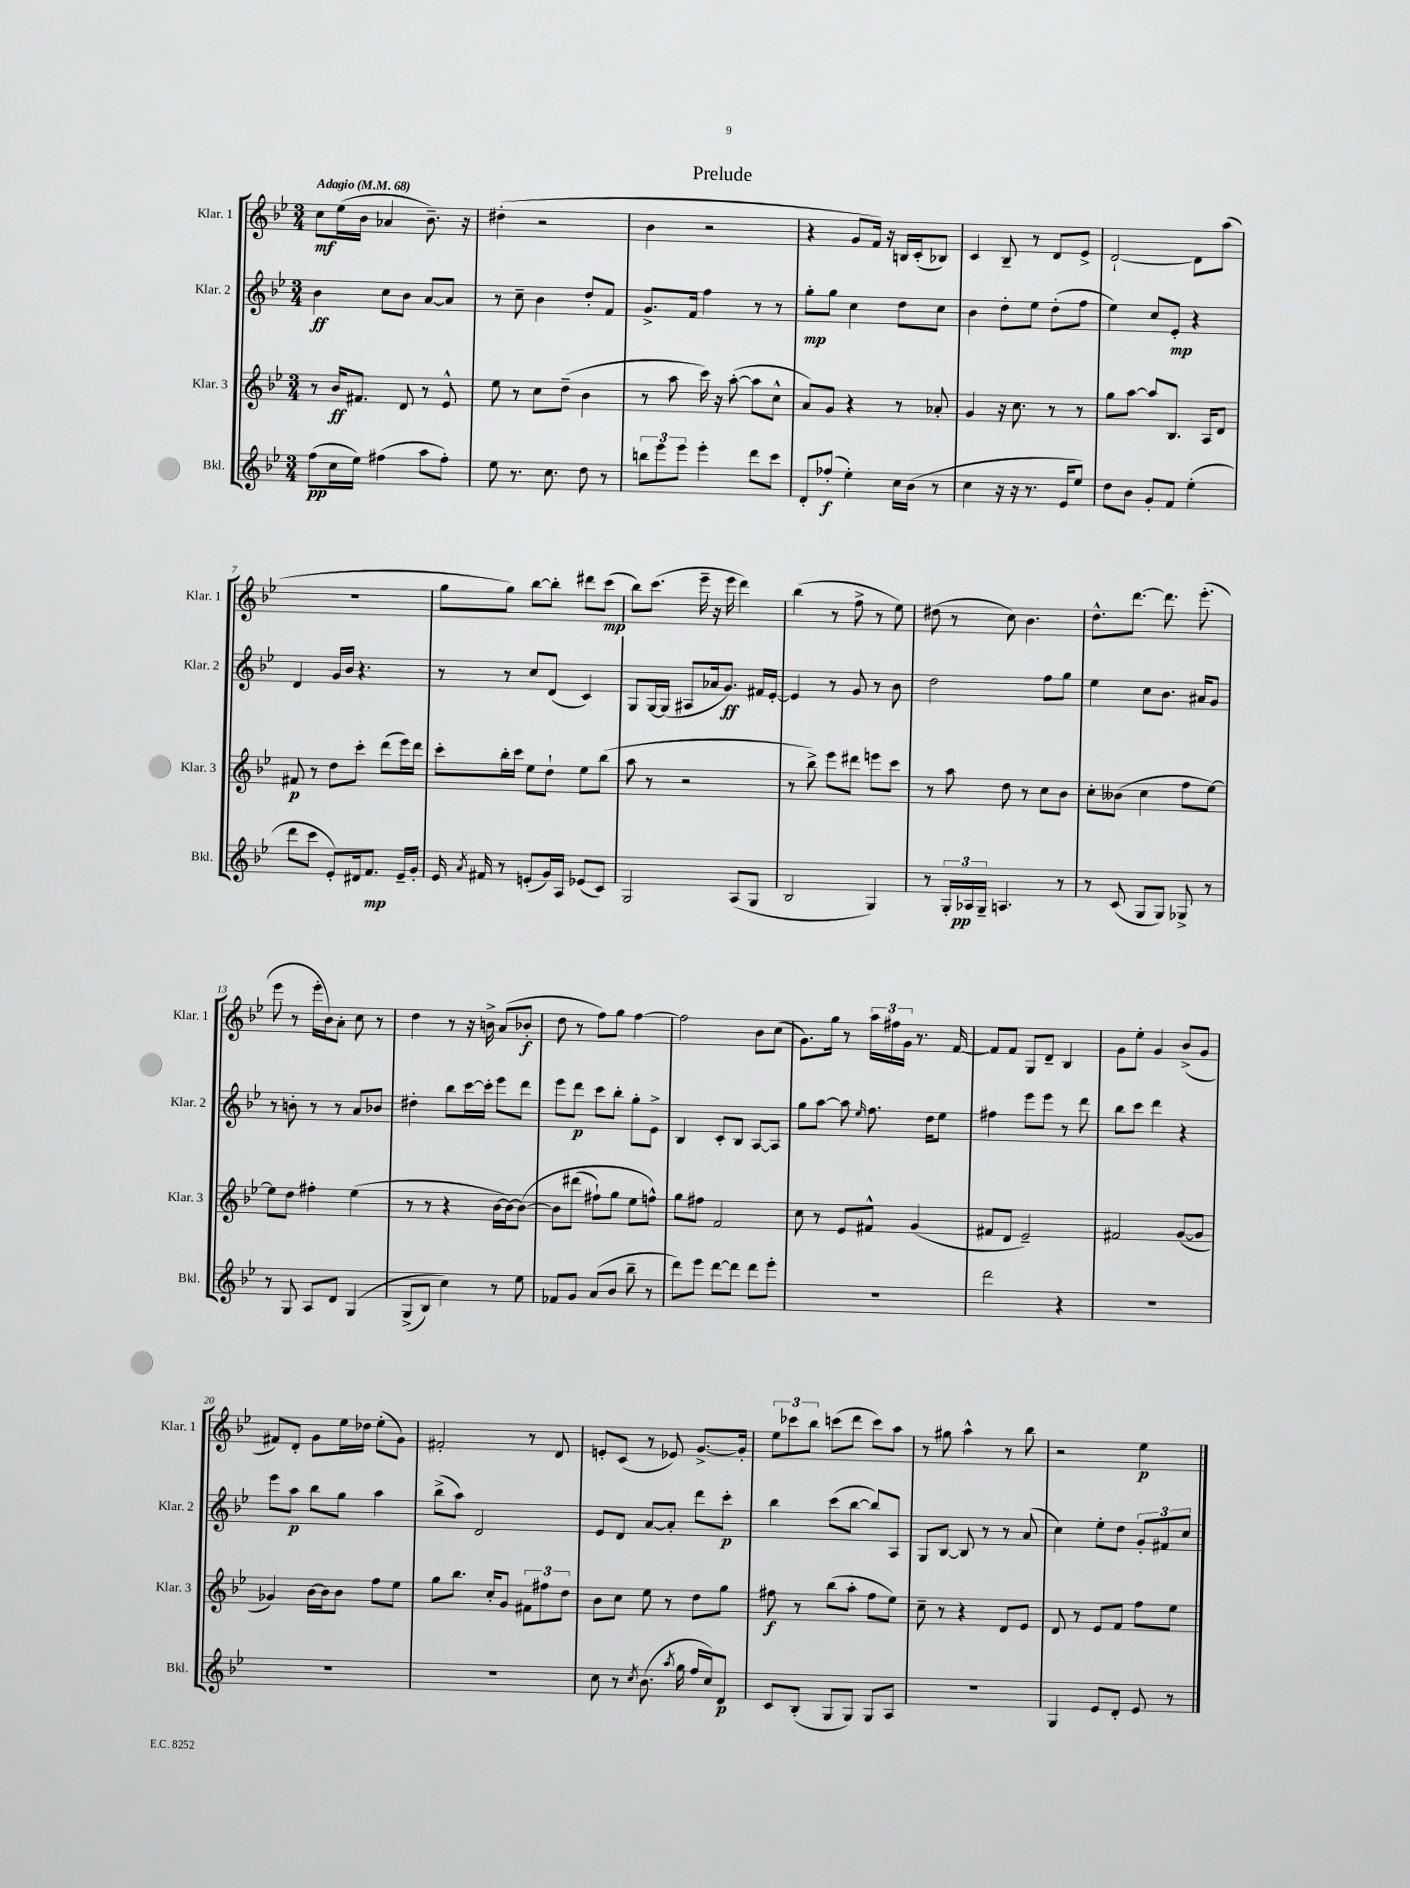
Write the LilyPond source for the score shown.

\header { title = "Prelude" }
<<
\new StaffGroup <<
\new Staff = "s0" \with { instrumentName = "Klar. 1" shortInstrumentName = "Klar. 1" } {
    \clef treble \key bes \major \numericTimeSignature \time 3/4 \tempo "Adagio" 4 = 68
    \autoBeamOff c''8[\mf ees''16( bes'16] aes'4 bes'8.--) r16 |
    dis''4-.( r2 |
    bes'4 r2 |
    r4 g'8[ f'16]) r16 b16[ c'16-.( bes8]) |
    c'4 bes8-- r8 d'8[ ees'8]-> |
    d'2~-! d'8[ a''8]( |
    r2. |
    g''8[ g''8]) bes''8[~ bes''8]-. dis'''8[ c'''8]\mp( |
    bes''8[) c'''8.]( ees'''16-- r16 ees'''16 d'''4) |
    bes''4( r8 f''8-> r8 ees''8) |
    dis''8( r8 c''8) bes'4. |
    d''8.[-^ d'''8.]~ d'''8. ees'''8.-.( |
    ees'''8 r8 ees'''16[-. bes'16) a'8]-. c''8 r8 |
    d''4 r8 r16 b'16-> a'8[( bes'8]-.\f |
    d''8 r8 f''8[) g''8] f''4~ |
    f''2 bes'8[ c''8]( |
    g'8.[) g''16] r8 \tuplet 3/2 { a''16[ fis''16 g'16] } r8. f'16~ |
    f'8[ f'8] g8[ d'8]-- bes4 |
    g'8[ ees''8]-. g'4 bes'8[->( g'8] |
    fis'8[) d'8]-. g'8[ ees''16 des''16] ees''8[-.( g'8]) |
    fis'2-. r8 d'8 |
    e'8[-. c'8]( r8 ees'8) g'8.[~-> g'16]-. |
    \tuplet 3/2 { ees''8[ ces'''8 bes''8] } c'''8[( d'''8] c'''8[) a''8] |
    r8 gis''8 a''4-^ r8 bes''8 |
    r2 ees''4\p \bar "|." |
}
\new Staff = "s1" \with { instrumentName = "Klar. 2" shortInstrumentName = "Klar. 2" } {
    \clef treble \key bes \major \numericTimeSignature \time 3/4
    \autoBeamOff bes'4\ff c''8[ bes'8] a'8[~ a'8] |
    r8 c''8-- bes'4 d''8[-. f'8] |
    g'8.[-> f'16] f''4 r8 r8 |
    g''8[-.\mp g''8] c''4 d''8[ c''8] |
    bes'4 d''8[-. ees''8] d''8[-.( f''8] |
    ees''4) c''8[ ees'8]-.\mp r4 |
    d'4 g'16[ bes'16] r4. |
    r8 r8 c''8[ d'8]( c'4) |
    g8[ g16~ g16]( ais8[ aes'16 g'8.]\ff) fis'16[ ees'16]~-. |
    ees'4 r8 g'8 r8 bes'8 |
    d''2 f''8[ g''8] |
    ees''4 c''8[ bes'8.] ais'16[ g'8] |
    r8 b'8-. r8 r8 a'8[ bes'8] |
    dis''4-. bes''8[ c'''16~ c'''16]-. ees'''8[ d'''8] |
    ees'''8[ d'''8]\p c'''8[ bes''8]-. g''8[-. ees'8]-> |
    bes4 c'8[-. bes8] a8[~ a8] |
    g''8[ a''8]~ a''8 \grace { ees''16 } f''8. d''16[ ees''8] |
    fis''4 ees'''8[ ees'''8] r8 d'''8 |
    bes''8[ c'''8] d'''4 r4 |
    ees'''8[ a''8]\p bes''8[ g''8] a''4 |
    bes''8[->( a''8]) d'2 |
    ees'8[ d'8] a'8[~ a'8]-. d'''8[ c'''8]-.\p |
    bes''4 c'''8[( bes''8]~ bes''8[) a8] |
    g8[ bes8]~ bes8 r8 r8 a'8( |
    c''4) ees''8[-. d''8] \tuplet 3/2 { g'8[-. fis'8 c''8] } \bar "|." |
}
\new Staff = "s2" \with { instrumentName = "Klar. 3" shortInstrumentName = "Klar. 3" } {
    \clef treble \key bes \major \numericTimeSignature \time 3/4
    \autoBeamOff r8 bes'16[\ff fis'8.] d'8 r8 ees'8-^ |
    ees''8 r8 c''8[ d''8]--( bes'4 |
    r8 a''8 c'''16) r16 a''8~-.( a''8[ c''8]-^ |
    a'8[) g'8] r4 r8 aes'8-. |
    g'4 r16 c''8. r8 r8 |
    g''8[ a''8]~ a''8[ bes8.] a16[ d'8] |
    fis'8\p r8 d''8[ c'''8]-. d'''8[( ees'''16) d'''16] |
    c'''8[-. bes''16-. c'''16] ees''8[ d''8]-! ees''8[ bes''8]( |
    a''8 r8 r2 |
    r8 bes''8->) ees'''8[ dis'''8] e'''8[ c'''8] |
    r8 a''8 d''8 r8 c''8[ bes'8] |
    c''8[-. beses'8]( c''4 f''8[ ees''8]~) |
    ees''8[ d''8] fis''4-. ees''4( |
    r8 r8 r4 bes'16[~ bes'16~) bes'8]~\( |
    bes'8[ dis'''8]( fis''8[-!) g''8] ees''8[ f''8]-^\) |
    g''8[ fis''8] f'2 |
    c''8 r8 ees'8[ fis'8]-^ g'4( |
    fis'8[ d'8] ees'2--) |
    fis'2 g'8[~( g'8] |
    ges'4) bes'16[~ bes'16 bes'8] f''8[ ees''8] |
    g''8[ bes''8.] c''16[-. g'8] \tuplet 3/2 { fis'8[ fis''8 d''8] } |
    bes'8[ c''8] ees''8 r8 d''8[ g''8] |
    fis''8\f r8 bes''8[( a''8]-. fis''8[ ees''8]) |
    c''8-- r8 r4 d'8[ ees'8] |
    d'8 r8 ees'8[ f'8] f''8[ ees''8] \bar "|." |
}
\new Staff = "s3" \with { instrumentName = "Bkl." shortInstrumentName = "Bkl." } {
    \clef treble \key bes \major \numericTimeSignature \time 3/4
    \autoBeamOff f''8[\pp( c''16 ees''16]) fis''4( a''8[ fis''8]-.) |
    ees''8 r8. c''8. d''8 r8 |
    \tuplet 3/2 { b''8[ ees'''8 ees'''8] } ees'''4-. d'''8[ c'''8] |
    d'8[-. fes''8]-.\f( ees''4-.) c''16[ bes'16]( r8 |
    c''4 r16 r16 r8. ees'16[ ees''8]) |
    d''8[ bes'8] g'8[-. f'8] ees''4-.( |
    d'''8[ c'''8] ees'8[-.) dis'16 f'8.]\mp ees'16[-- g'16]-. |
    ees'16 \acciaccatura { a'8 } fis'16 r8 e'8[-.( g'16) a16] ees'8[( c'8]) |
    g2 a8[( g8] |
    bes2 g4) |
    r8 \tuplet 3/2 { g16[-. aes16\pp g16]-- } a4. r8 |
    r8 c'8( g8[ g8]) ges8-> r8 |
    r8 g8 a8[ d'8] g4\( |
    g8[->( bes8]) c''4\) r8 ees''8 |
    fes'8[ g'8] a'8[( bes'8] bes''8-- r8 |
    d'''8[) ees'''8] d'''8[~ d'''8] d'''8[ ees'''8]-. |
    R2. |
    d'''2 r4 |
    R2. |
    R2. |
    R2. |
    c''8 r8 \acciaccatura { c''8 } bes'8.( \acciaccatura { a''8 } g''16 f''16[ c''16) d'8]\p |
    c'8[ bes8]-.( g8[ g8]) g8[ a8] |
    R2. |
    g4 ees'8[ d'8]-. ees'8 r8 \bar "|." |
}
>>
>>
